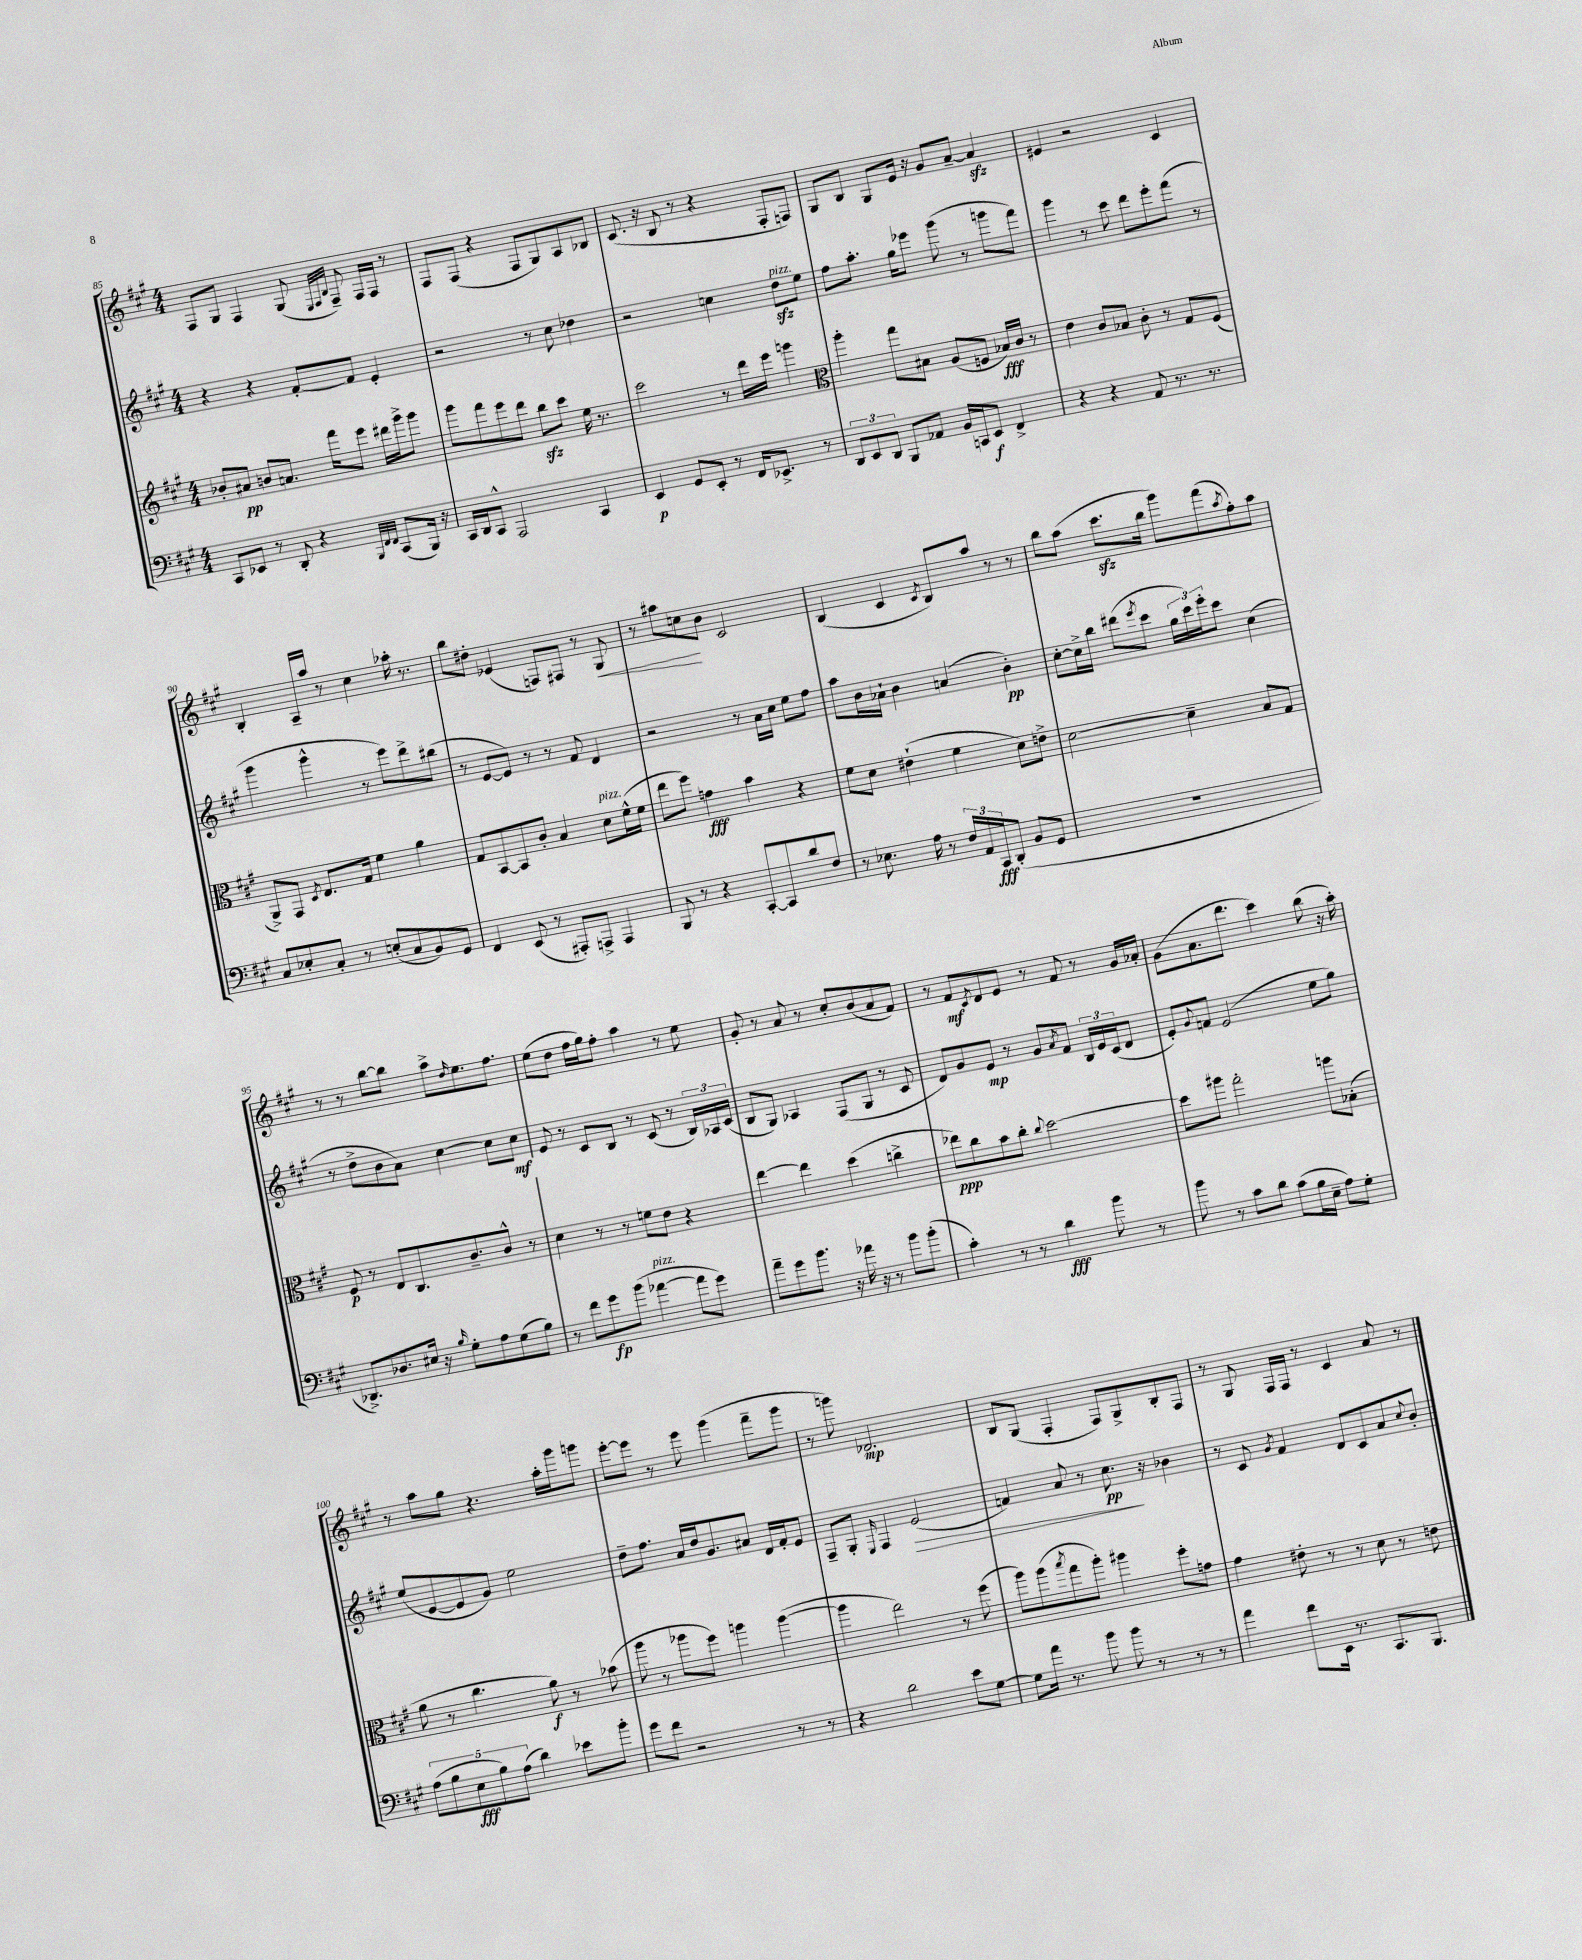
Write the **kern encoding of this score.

**kern	**kern	**kern	**kern
*staff4	*staff3	*staff2	*staff1
*clefF4	*clefG2	*clefG2	*clefG2
*k[f#c#g#]	*k[f#c#g#]	*k[f#c#g#]	*k[f#c#g#]
*M4/4	*M4/4	*M4/4	*M4/4
8CC#	8b-'	4r	8F#
8EE-	8a#	.	8G#
8r	8b	4r	4F#
8DD'	8.a	.	.
4r	.	[8f#'	(8G#
.	16fff#	.	.
.	.	.	32qqE
.	.	.	32qqF#
.	.	.	32qqB
.	8eee	8f#]	8F#~)
32qqBBB	.	.	.
32qqFF#	.	.	.
32qqFF#	.	.	.
(8CC#	16ddd#	4e'	16F#
.	16ggg#^	.	16F#
16BBB)	8ggg#	.	8r
16r	.	.	.
=	=	=	=
16CC#	8ggg#	2r	8F#
16DD	.	.	.
8CC#^^	8fff#	.	(8F#
2AAA	8eee	.	4r
.	8ddd	.	.
.	8bb	8r	8F#
.	8ccc#	8cc#	8G#)
4CC#	16ee	4dd-	8A
.	8.r	.	.
.	.	.	8B-
=	=	=	=
4EE	2ccc#	2r	(8.c#
.	.	.	16r
8GG#	.	.	8B
8EE'	.	.	8r
8r	8r	4cc	4r
16FF#	16ddd	.	.
8.EE-^	16eee	.	.
.	4ggg	8dd	8F#'
8r	.	8ee	8F)
=	=	=	=
*	*clefC3	*	*
12DD	4aa'	8ff#	8G#
12EE	.	.	.
.	.	8.aa'	8B
12DD	.	.	.
8BBB	8gg#	.	8G#
.	.	16gg#	.
8AA-	8B#	8eee-	16e
.	.	.	16r
16BB	(8A	(8ggg#	8g#
16CC	.	.	.
8EE	8F	8r	[8a~
4FF#^	16B-)	8ggg	4a]
.	16c#	.	.
.	8r	8fff#)	.
=	=	=	=
4r	4e	4ggg#	4e#
4r	8c#	8r	2r
.	8B-	8ccc#	.
8AA	8c#'	8ddd	.
8.r	8r	8eee'	.
.	8G#	(8fff#	4c#
8.r	.	.	.
.	(8F#	8r	.
=	=	=	=
8C#	8AA^)	4ggg#	4B'
8E-'	8GG#	.	.
.	8qD	.	.
8C#'	8.E	4ggg#^^	16A~
.	.	.	16aa
8r	.	.	8r
.	16G#	.	.
(8E'	4f#	8r	4cc#
8C#	.	8eee)	.
8BB)	4a	8ddd^	16aa-'
.	.	.	8.r
8GG#	.	(8bb#	.
=	=	=	=
4FF#	8G#	8r	8bb
.	[8BB	[8e	8dd#'
(8EE	8BB]	8e])	(4e-
8r	8c#'	8r	.
8AAA#')	4B	8r	8F)
8AAA^	.	8f#	8F#
4AAA	8d	4d	8r
.	(16f#^^	.	8G#
.	16f#	.	.
=	=	=	=
8BBB	8ee	2r	8r
8r	8ff#)	.	8aa#
4r	4g	.	8cc
.	.	.	8b
[8CC#'	4b	8r	2c#
8CC#]	.	16a	.
.	.	16cc#	.
8d	4r	8ee	.
8F#	.	8ff#	.
=	=	=	=
8r	8f#	8aa	(4B
8.E-	8d	16b	.
.	.	16a-`	.
.	(4e#`	4b	4c#
16A	.	.	.
8r	.	.	.
.	.	.	8qc#
24F#	4f#	(4a	8B)
24AA	.	.	.
24CC#	.	.	.
(8DD'	.	.	8aa
8BB	8d)	4b')	8r
8GG#	8e^	.	8r
=	=	=	=
1r	[2d	[8cc#'	8bb
.	.	16cc#^]	(8aa
.	.	16bb	.
.	.	(8ddd#	8.ccc#
.	.	8qeee	.
.	.	8ccc#	.
.	.	.	16bb
.	4d~]	24gg#	8ggg#)
.	.	24ccc#)	.
.	.	24eee'	.
.	.	8ccc#	(8fff#
.	.	.	8qaa
.	8B	(4cc#	8ff#')
.	8G#	.	8aa
=	=	=	=
8.DD-^)	8F#	8r	8r
.	8r	8dd^	8r
8.D-	.	.	.
.	8E	8b	[8bb
16E#	8.C#	8a)	8bb]
16r	.	.	.
16qqB	.	.	.
8G#'	.	[4cc#	8aa^
.	8.c#~	.	.
.	.	.	16qqdd
8A	.	.	8.ee
(8G#	8c#^^	8cc#]	.
.	.	.	8.ff#
8B)	8r	8cc#	.
=	=	=	=
8r	4d	8e	(8ee
8f#	.	8r	8dd
8g#	8r	8c#	16ff#
.	.	.	16gg#)
(8b	8r	8B	8ff#'
[4a-	8f	8r	4aa
.	8e	(8c#	.
8a-]	4r	8r	8r
8g#)	.	24B)	8ee
.	.	24A-	.
.	.	(24c#	.
=	=	=	=
8a~	[4ee	8B	8g#'
8g#	.	8G#)	8r
8.b	4ee]	4A-	8a
.	.	.	8r
16r	.	.	.
16a-	(4dd	(8F#	8cc#'
16r	.	.	.
8r	.	8G#	(8b
8b	4cc^	8r	8a
(8b'	.	8c#	8f#)
=	=	=	=
4c#')	8ee-)	8d)	8r
.	8cc#	8g#	8f#
.	.	.	8qc#
8r	8b	8e	8d
8r	8cc#'	8r	8e
.	8qqcc#	.	.
4d	[2dd	8g#	8r
.	.	8qa	.
.	.	8f#	8f#
8b	.	24B	8r
.	.	24e	.
.	.	(24c#	.
8r	.	8d	16g#
.	.	.	16a-'
=	=	=	=
8b	8dd]	8e')	(8g#
.	.	8qqg#	.
8r	8aa#	8f	8.a
8c#	2gg#'	(2e	.
.	.	.	8.ddd
8d	.	.	.
(8c#	.	.	4ccc#)
16B	.	.	.
16E~	.	.	.
8A)	8aa	8ee	(8bb
8G#'	(8B-'	8gg#)	16r
.	.	.	16aa')
=	=	=	=
(10A	8a	(8ee	8r
10B	.	.	.
.	8r	[8e	8aa
10E	.	.	.
.	4.cc#	8e]	8gg#
10B)	.	.	.
.	.	8g#)	4.r
(10A	.	.	.
4d)	.	2ee	.
.	8a)	.	.
8e-	8r	.	16aa'
.	.	.	16ggg#
8b'	(8b-	.	8ggg
=	=	=	=
8g#	8aa	8dd~	[8eee'
8f#	8r	8.ff#	8eee]
2r	8aa-	.	8r
.	.	16a	.
.	8ff#)	16dd	8eee
.	.	8.g#	.
.	4aa	.	(4ggg#
.	.	8a#	.
8r	([4aa	16d	8fff#~
.	.	16f#'	.
8r	.	8e	8ggg#
=	=	=	=
4r	4aa]	8F#~	8r
.	.	8G#'	8ggg)
.	.	16qqE	.
2d	2ee)	4F#	2.d-
.	.	(2e	.
8e	8r	.	.
[8G#	(8ff#	.	.
=	=	=	=
8G#]	8aa)	4f)	8B
16a	(8aa	.	(8G#
8.r	.	.	.
.	8qbb	.	.
.	8gg#	8a	4F#'
8b	8aa')	8r	.
8b	4aa#	8.cc#	8F#)
8r	.	.	8G#^
.	.	16r	.
8r	8ff#'	4b-	8B'
8r	8g	.	8F#
=	=	=	=
4a	4g#	8r	8r
.	.	8c#	8G#
.	.	8qg#	.
8f#	8e#'	4f#	16F#
.	.	.	16F#
16EE	8r	.	8r
8.r	.	.	.
.	8r	8d	4c#
8.CC#	8d	8c#	.
.	8r	8a	8a
8.BBB	.	.	.
.	.	8qqcc#	.
.	8e	8b'	8r
==	==	==	==
*-	*-	*-	*-
